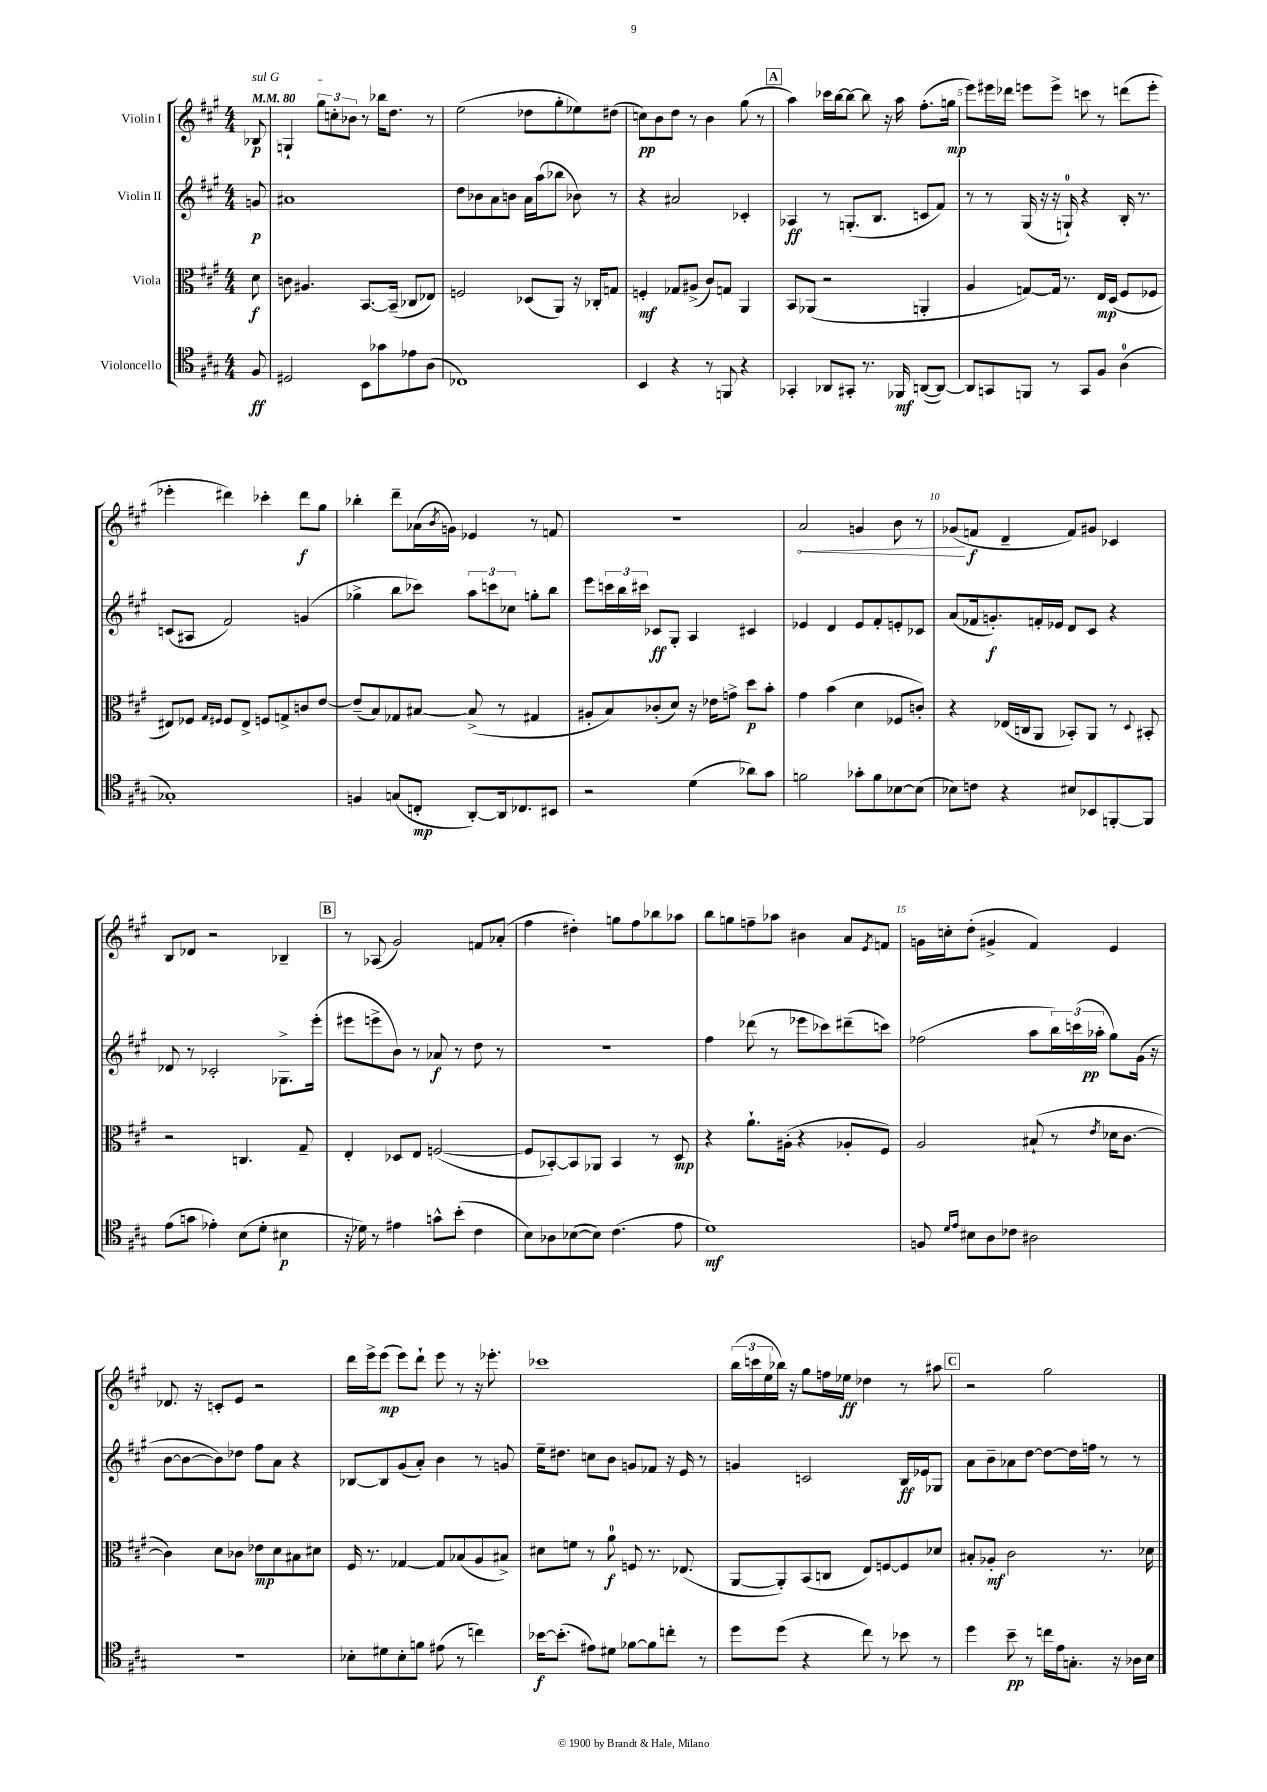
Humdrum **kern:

**kern	**dynam	**kern	**dynam	**kern	**dynam	**kern	**dynam
*part4	*part4	*part3	*part3	*part2	*part2	*part1	*part1
*staff4	*staff4	*staff3	*staff3	*staff2	*staff2	*staff1	*staff1
*I"Violoncello	*	*I"Viola	*	*I"Violin II	*	*I"Violin I	*
*clefC4	*	*clefC3	*	*clefG2	*	*clefG2	*
*k[f#c#g#]	*	*k[f#c#g#]	*	*k[f#c#g#]	*	*k[f#c#g#]	*
*M4/4	*	*M4/4	*	*M4/4	*	*M4/4	*
*MM80	*	*MM80	*	*MM80	*	*MM80	*
=	=	=	=	=	=	=	=
!	!	!	!	!	!	!LO:TX:a:i:t=sul G	!
8F#/	ff	8d\	f	8gn/	p	8B-X/	p
=1	=1	=1	=1	=1	=1	=1	=1
2D#X/	.	8cn\	.	1a#X	.	4Gn`/	.
.	.	4.A#X/	.	.	.	.	.
.	.	.	.	.	.	12gg#\L	.
.	.	.	.	.	.	12ccn'\	.
.	.	.	.	.	.	12b-X\J	.
8BB\L	.	[8.BB/L	.	.	.	8r	.
8g-X\	.	.	.	.	.	16bb-X\KL	.
.	.	(16BB~/Jk]	.	.	.	8.dd\J	.
8e-X\	.	8C-X/L	.	.	.	.	.
(8A\J	.	8E-X/J)	.	.	.	8r	.
=2	=2	=2	=2	=2	=2	=2	=2
1C-X)	.	2Fn/	.	8dd\L	.	(2ee\	.
.	.	.	.	8b-X\	.	.	.
.	.	.	.	8a\	.	.	.
.	.	.	.	8bn\J	.	.	.
.	.	(8D-X/L	.	16a\LL	.	8dd-X\L	.
.	.	.	.	(16aa\J	.	.	.
.	.	8AA/J)	.	8bb-X\J	.	8gg#'\	.
.	.	16r	.	8b-X\)	.	8ee-X\)	.
.	.	16C-X'/KL	.	.	.	.	.
.	.	8Gn/J	.	8r	.	(8dd#X\J	.
=3	=3	=3	=3	=3	=3	=3	=3
4BB/	.	4Fn'/	mf	4r	.	8ccn\L)	pp
.	.	.	.	.	.	8b\	.
4r	.	8G-X/L	.	2a#X/	.	8dd\J	.
.	.	(8A#X^/J	.	.	.	8r	.
8r	.	8c#/L)	.	.	.	4b\	.
8FFn/	.	8Gn/J	.	.	.	.	.
4r	.	4AA/	.	4c-X'/	.	(8gg#\	.
.	.	.	.	.	.	8r	.
!!LO:REH:place=s1:t=A
=4	=4	=4	=4	=4	=4	=4	=4
4GG-X'/	.	8BB/L	.	4A-X/	ff	4aa\)	.
.	.	(8AA-X/J	.	.	.	.	.
8AA-X/L	.	2r	.	8r	.	16ccc-X\LL	.
.	.	.	.	.	.	[16bb\J	.
8GG#X'/J	.	.	.	(8.Gn'/L	.	8bb\J_	.
8.r	.	.	.	.	.	8bb\]	.
.	.	.	.	8.B/J	.	.	.
.	.	.	.	.	.	16r	.
16FF-X/	mf	.	.	.	.	16aa\	.
([8AAn/L	.	4AAn'/	.	8cn/L	.	(8.ff#'\L	.
8AA/J_)	.	.	.	8f#/J)	.	.	.
.	.	.	.	.	.	16ggn\Jk	mp
=5	=5	=5	=5	=5	=5	=5	=5
8AA/L]	.	4A/	.	8r	.	8eee\L)	.
8GGn/	.	.	.	8r	.	16eee#X\L	.
.	.	.	.	.	.	16ddd-X\JJ	.
8FFn/J	.	[8Gn/L)	.	(16G#/	.	8eeen\L	.
.	.	.	.	16r	.	.	.
8r	.	16G/Jk]	.	16r	.	8eee^\J	.
.	.	8.r	.	16Gn`/)	.	.	.
8GG/L	.	.	.	4r	.	8cccn\	.
8F#/J	.	16E/LL	mp	.	.	8r	.
.	.	(16D/JJ	.	.	.	.	.
(4A\	.	8F#/L	.	16B'/	.	(8dddn\L	.
.	.	.	.	8.r	.	.	.
.	.	8F-X/J	.	.	.	8eee'\J	.
!!LO:LB:g=z
=6	=6	=6	=6	=6	=6	=6	=6
1G-X')	.	8E#X/L)	.	(8cn/L	.	4eee-X'\	.
.	.	8F-X/J	.	8A#X/J	.	.	.
.	.	16qqG#/LL	.	.	.	.	.
.	.	16qqF#X/JJ	.	.	.	.	.
.	.	8F#/L	.	2f#/)	.	4ddd#X\)	.
.	.	8E#^/J	.	.	.	.	.
.	.	8Fn/L	.	.	.	4ccc-X'\	.
.	.	8Gn^/	.	.	.	.	.
.	.	8cn/	.	(4gn/	.	8ddd#\L	f
.	.	[8e/J	.	.	.	8gg#\J	.
=7	=7	=7	=7	=7	=7	=7	=7
4Fn/	.	(8e~/L]	.	4gg-X^\	.	4bb-X'\	.
.	.	8B/)	.	.	.	.	.
(8Gn/L	.	8G-X/	.	8bb\L	.	8ddd~\L	.
8Cn'/J	mp	[8B#X/J	.	8ccc-X\J)	.	(16a-X\L	.
.	.	.	.	.	.	8qb/	.
.	.	.	.	.	.	16gn\JJ)	.
[8AA'/L)	.	(8B#^/]	.	12aa\L	.	4e-X/	.
.	.	.	.	12cccn\	.	.	.
16AA/k]	.	8r	.	.	.	.	.
.	.	.	.	12cc-X\J	.	.	.
8.C-X/	.	.	.	.	.	.	.
.	.	4G#X/	.	8ggn'\L	.	8r	.
8BB#X/J	.	.	.	8bb\J	.	8fn/	.
=8	=8	=8	=8	=8	=8	=8	=8
2r	.	8A#X'/L	.	8eee\L	.	1r	.
.	.	8B/)	.	24cccn\L	.	.	.
.	.	.	.	24bb\	.	.	.
.	.	.	.	24ccc#X\JJ	.	.	.
.	.	(8c-X'/	.	8c-X/L	ff	.	.
.	.	8d/J)	.	8G#'/J	.	.	.
(4d\	.	16r	.	4A/	.	.	.
.	.	16e-X\KL	.	.	.	.	.
.	.	8gn^\J	.	.	.	.	.
8a-X\L)	.	8dd\L	p	4c#X/	.	.	.
8g#\J	.	8b'\J	.	.	.	.	.
=9	=9	=9	=9	=9	=9	=9	=9
!	!	!	!	!	!	!	!LO:HP:b
2fn\	.	4g#\	.	4e-X/	.	2a/	<
.	.	(4b\	.	4d/	.	.	.
8g-X'\L	.	4d\	.	8e-/L	.	4gn/	.
8f\	.	.	.	8f#'/	.	.	.
[8B-X\	.	8F-X/L	.	8en'/	.	8b\	.
(8B-\J]	.	8cn'/J)	.	8c-X/J	.	8r	.
=10	=10	=10	=10	=10	=10	=10	=10
8B-X\L)	.	4r	.	(8a/L	.	(8g-X/L	.
8cn\J	.	.	.	16f-X/k	.	8fn/J	[ f
.	.	.	.	8.gn'/)	f	.	.
4r	.	(16E-X/LL	.	.	.	4d~/	.
.	.	16Cn/J	.	.	.	.	.
.	.	8AA/J	.	16fn'/L	.	.	.
.	.	.	.	16e-X/JJ	.	.	.
8B#X/L	.	8BB-X'/L)	.	8d/L	.	8f/L)	.
8BB-X/	.	8AA/J	.	8c#/J	.	8g#X/J	.
[8FFn'/	.	8r	.	4r	.	4c-X/	.
.	.	8qqD/	.	.	.	.	.
8FF/J]	.	8BB#X'/	.	.	.	.	.
!!LO:LB:g=z
=11	=11	=11	=11	=11	=11	=11	=11
(8e\L	.	2r	.	8d-X/	.	8B/L	.
8gn\J	.	.	.	8r	.	8d-X/J	.
4e-X'\)	.	.	.	2c-X'/	.	2r	.
(8B\L	.	4.Cn/	.	.	.	.	.
8d'\J	.	.	.	.	.	.	.
4B#X\	p	.	.	8.G-X^\L	.	4B-X~/	.
.	.	8G#~/	.	.	.	.	.
.	.	.	.	(16eee'\Jk	.	.	.
!!LO:REH:place=s1:t=B
=12	=12	=12	=12	=12	=12	=12	=12
16r	.	4E'/	.	8eee#X\L	.	8r	.
16d-X\)	.	.	.	.	.	.	.
8r	.	.	.	8eeen^\	.	(8A-X/	.
4e#X\	.	8D-X/L	.	8b\J)	.	2g#/)	.
.	.	8E/J	.	8r	.	.	.
8gn^^\L	.	([2Fn/	.	8a-X/	f	.	.
(8b'\J	.	.	.	8r	.	.	.
4c#\	.	.	.	8dd\	.	8fn/L	.
.	.	.	.	8r	.	(8a-X'/J	.
=13	=13	=13	=13	=13	=13	=13	=13
8B\L)	.	8F/L]	.	1r	.	4ff#\	.
8A-X\	.	[8BB-X'/)	.	.	.	.	.
([8B-X\	.	8BB-/]	.	.	.	4dd#X'\)	.
8B-\J])	.	8AA-X/J	.	.	.	.	.
(4.c#\	.	4BB-/	.	.	.	8ggn\L	.
.	.	.	.	.	.	8ff#\	.
.	.	8r	.	.	.	8bb-X\	.
8e\	.	8D/	mp	.	.	8aa-X\J	.
=14	=14	=14	=14	=14	=14	=14	=14
1d)	mf	4r	.	4ff#\	.	8bb\L	.
.	.	.	.	.	.	8ggn\	.
.	.	8.a`\L	.	(8ddd-X\	.	8ffn~\	.
.	.	.	.	8r	.	8aa-X\J	.
.	.	(16A#X'\Jk	.	.	.	.	.
.	.	4r	.	8eee-X\L	.	4b#X\	.
.	.	.	.	8ccc-X\)	.	.	.
.	.	8A-X'/L	.	(8ddd#X~\	.	8a/L	.
.	.	.	.	.	.	8qe/	.
.	.	8F#/J)	.	8cccn\J)	.	8fn/J	.
=15	=15	=15	=15	=15	=15	=15	=15
8Fn/	.	2A/	.	(2ff-X\	.	16gn\LL	.
.	.	.	.	.	.	16ccn'\J	.
16qqd/LL	.	.	.	.	.	.	.
16qqe/JJ	.	.	.	.	.	.	.
8B#X\L	.	.	.	.	.	(8dd'\J	.
8A\	.	.	.	.	.	4g#X^/	.
8c-X\J	.	.	.	.	.	.	.
2A#X\	.	(8B#X`/	.	8aa\L	.	4f#/)	.
.	.	8r	.	24bb\L)	.	.	.
.	.	.	.	(24cccn\	.	.	.
.	.	.	.	24aa-X'\JJ	pp	.	.
.	.	8qe/	.	.	.	.	.
.	.	16d-X\KL	.	8gg#\L)	.	4e/	.
.	.	[8.c#\J	.	.	.	.	.
.	.	.	.	(16g#\Jk	.	.	.
.	.	.	.	16r	.	.	.
!!LO:LB:g=z
=16	=16	=16	=16	=16	=16	=16	=16
1r	.	4c#\])	.	[8b\L	.	8.d-X/	.
.	.	.	.	8b\_	.	.	.
.	.	.	.	.	.	16r	.
.	.	8d\L	.	8b\])	.	8cn'/L	.
.	.	8c-X\J	.	8dd-X\J	.	8e/J	.
.	.	8e-X\L	mp	8ff#\L	.	2r	.
.	.	8d\	.	8a\J	.	.	.
.	.	8B#X\	.	4r	.	.	.
.	.	8d#X\J	.	.	.	.	.
=17	=17	=17	=17	=17	=17	=17	=17
8B-X'\L	.	16F#/	.	[8B-X/L	.	16ddd\LL	.
.	.	8.r	.	.	.	16eee^\J	.
8d#X\	.	.	.	8B-/]	.	(8eee\J	mp
8B-'\	.	[4G-X/	.	(8g#/	.	8eee\L)	.
8fn\J	.	.	.	8a'/J)	.	8ddd`\J	.
(8e#X\	.	8G-/L]	.	4b\	.	8eee\	.
8r	.	(8B-X/	.	.	.	8r	.
4ccn\)	.	8A/	.	8r	.	16r	.
.	.	.	.	.	.	8.eee-X'\	.
.	.	8B#X^/J)	.	8gn/	.	.	.
=18	=18	=18	=18	=18	=18	=18	=18
[16b-X\KL	f	8d#X\L	.	16ee~\KL	.	1ccc-X	.
(8.b-'\J]	.	.	.	8.dd#X\J	.	.	.
.	.	8fn\J	.	.	.	.	.
8e#X\L)	.	8r	.	8ccn\L	.	.	.
8d#X\J	.	8a\	f	8b\J	.	.	.
[8f-X\L	.	8Fn/	.	8gn/L	.	.	.
8f-\]	.	8.r	.	8f-X/J	.	.	.
8ccn'\J	.	.	.	16r	.	.	.
.	.	(8.E-X/	.	16e/	.	.	.
8r	.	.	.	8r	.	.	.
=19	=19	=19	=19	=19	=19	=19	=19
8dd\L	.	[8AA/L	.	4gn/	.	(24bb\LL	.
.	.	.	.	.	.	24cccn\	.
.	.	.	.	.	.	24ee\	.
(8dd\J	.	8AA'/])	.	.	.	16bb-X\JJ)	.
.	.	.	.	.	.	16r	.
4r	.	(8BB/	.	2cn/	.	8gg#\L	.
.	.	8Cn/J	.	.	.	16ffn\L	.
.	.	.	.	.	.	16ee-X\JJ	ff
8cc#\)	.	8E/L)	.	.	.	4dd-X\	.
8r	.	[8Fn/	.	.	.	.	.
8b-X\	.	8F/]	.	16B/LL	ff	8r	.
.	.	.	.	16e-X/J	.	.	.
8r	.	8d-X/J	.	8G-X/J	.	8aa#X\	.
!!LO:REH:place=s1:t=C
=20	=20	=20	=20	=20	=20	=20	=20
4dd\	.	8B#X'/L	.	8a\L	.	2r	.
.	.	8A-X'/J	mf	8b~\	.	.	.
8b~\	pp	2c#\	.	8a-X\	.	.	.
8r	.	.	.	[8dd\J	.	.	.
16ccn\LL	.	.	.	8dd\L_	.	2gg#\	.
16e\J	.	.	.	.	.	.	.
8.Gn'\J	.	.	.	16dd\L]	.	.	.
.	.	.	.	16ffn\JJ	.	.	.
.	.	8.r	.	8r	.	.	.
16r	.	.	.	.	.	.	.
16A-X\LL	.	.	.	8r	.	.	.
16B\JJ	.	16d-X\	.	.	.	.	.
==	==	==	==	==	==	==	==
*-	*-	*-	*-	*-	*-	*-	*-
